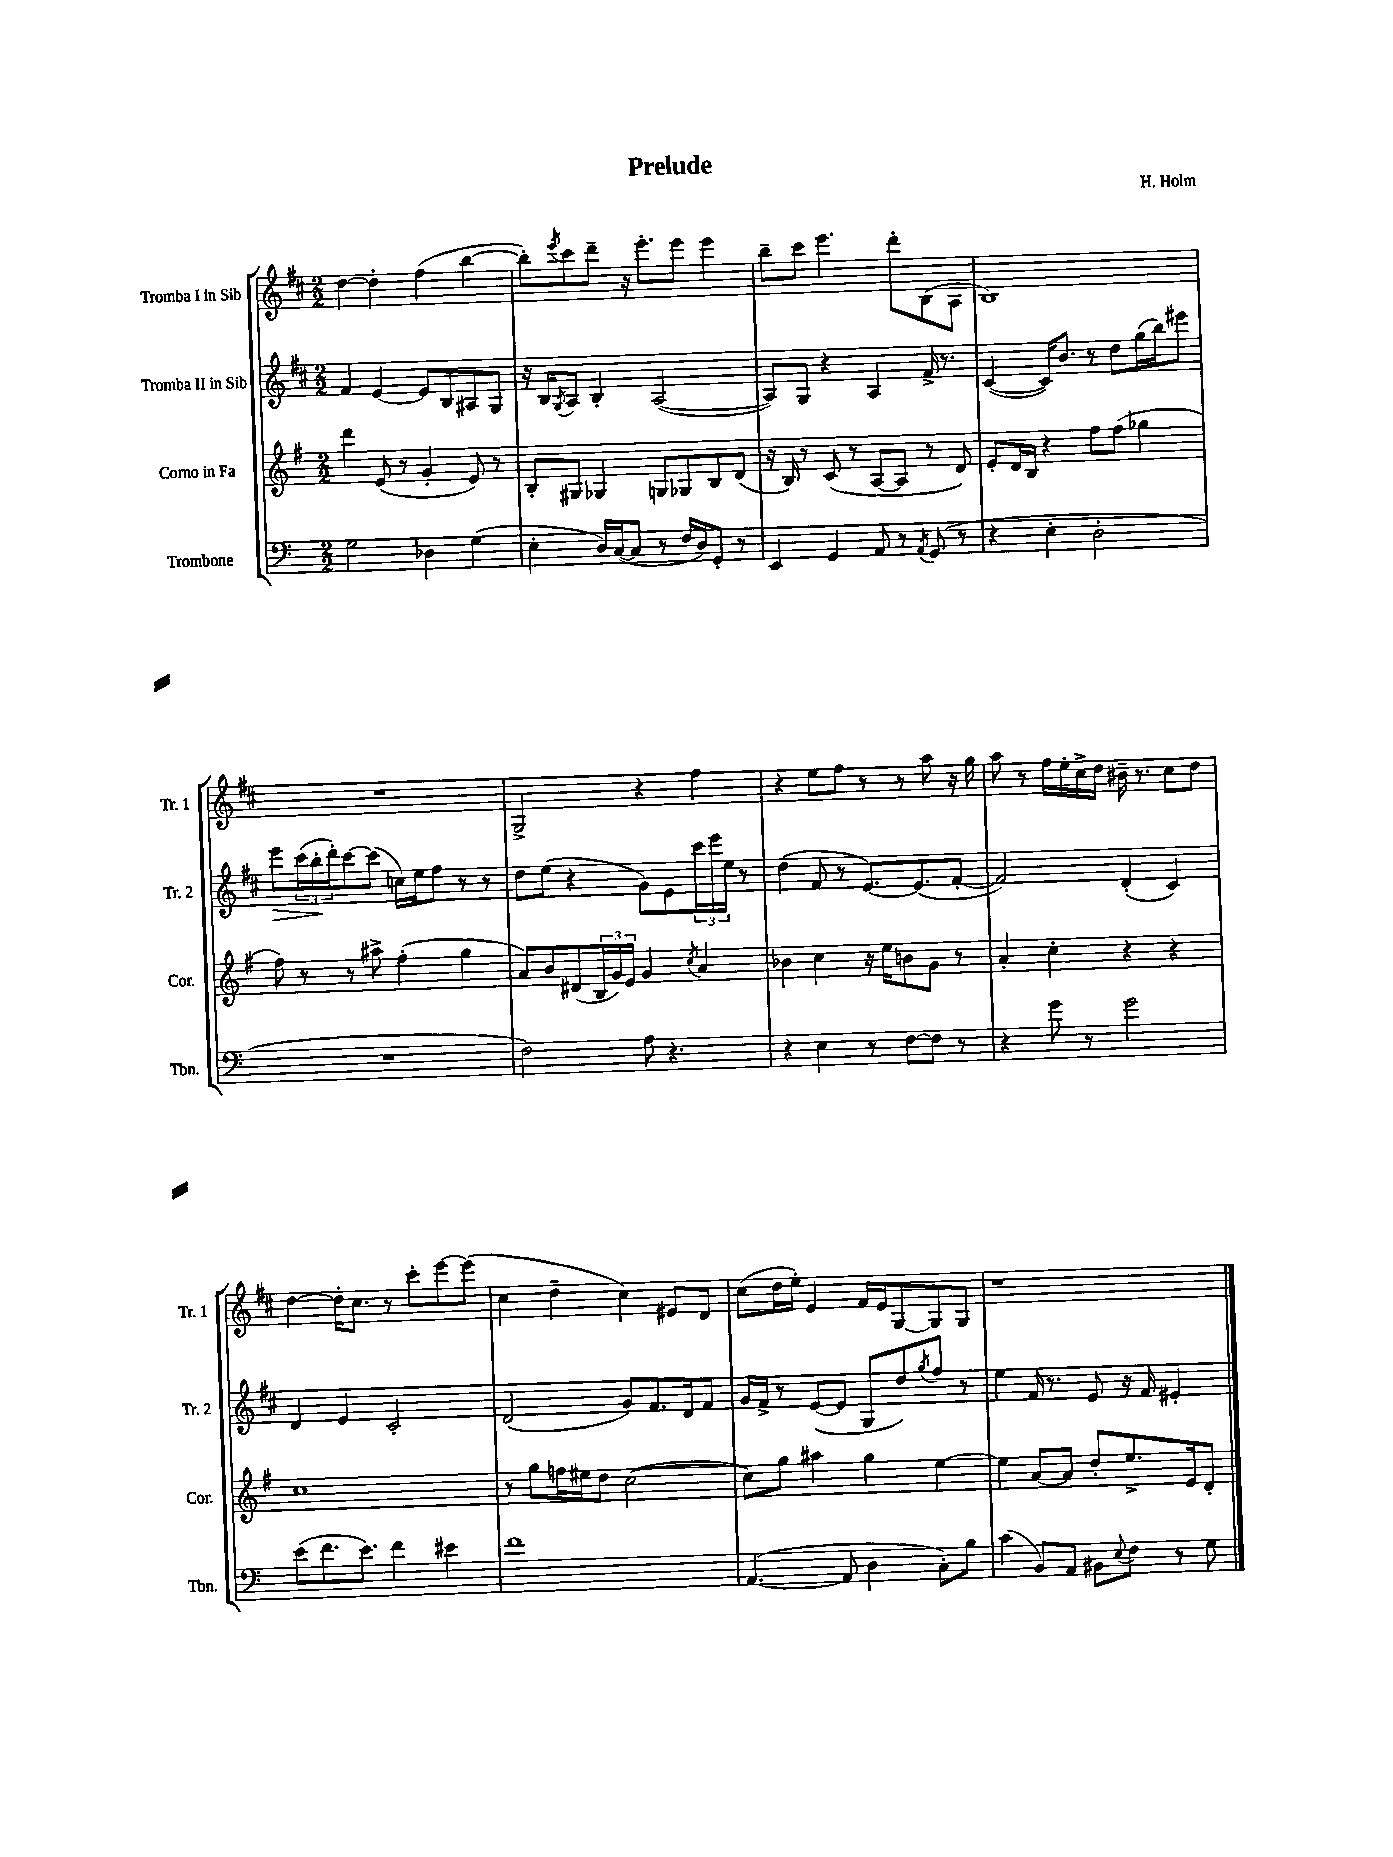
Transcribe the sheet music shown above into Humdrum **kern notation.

**kern	**kern	**kern	**kern
*staff4	*staff3	*staff2	*staff1
*clefF4	*clefG2	*clefG2	*clefG2
*k[]	*k[f#]	*k[f#c#]	*k[f#c#]
*M2/2	*M2/2	*M2/2	*M2/2
2G	4ddd	4f#	[4dd
.	(8e	[4e	4dd']
.	8r	.	.
4D-	4g'	8e]	(4ff#
.	.	8B	.
(4G	8e)	8A#	[4bb
.	8r	8G	.
=	=	=	=
4E'	8B'	16r	8bb'])
.	.	16B	.
.	.	8qG	8qeee
.	8G#	8A	8ccc#
16D)	4G-	4B'	8ddd~
([16C	.	.	.
8C]	.	.	16r
.	.	.	8.eee'
8r	8G	([2A	.
16F	8G-	.	8eee
16D)	.	.	.
8GG'	8B	.	4eee
8r	(8d	.	.
=	=	=	=
4EE	16r	8A])	8bb~
.	16B)	.	.
.	8r	8G	8ccc#
4GG	(8c	4r	4.eee
.	8r	.	.
8AA	[8A	4A	.
8r	8A]	.	8ddd'
8qAA	.	.	.
(8GG	8r	16f#^	(8B
.	.	8.r	.
8r	8d)	.	8A
=	=	=	=
4r	8e'	([4c#	1B)
.	16d	.	.
.	16B	.	.
4E'	4r	16c#])	.
.	.	8.b	.
2D'	8ff#	8r	.
.	(8ff#	8dd	.
.	4gg-	(16gg	.
.	.	16bb)	.
.	.	8eee#	.
=	=	=	=
1r	8ff#)	8eee	1r
.	8r	(24ccc#	.
.	.	24bb'	.
.	.	24ddd')	.
.	8r	[8ccc#	.
.	8aa#^	(8ccc#]	.
.	(4ff#'	16cc)	.
.	.	16ee	.
.	.	8ff#	.
.	4gg	8r	.
.	.	8r	.
=	=	=	=
2F)	8a)	8dd	2G^
.	8b	(8ee	.
.	(8d#	4r	.
.	24B	.	.
.	24g)	.	.
.	24e	.	.
8A	4g	8g)	4r
4.r	.	8e	.
.	8qcc	.	.
.	4a	24ccc#	4ff#
.	.	24eee	.
.	.	24ee	.
.	.	8r	.
=	=	=	=
4r	4b-	(4dd	4r
4E	4cc	8f#	8ee
.	.	8r	8ff#
8r	16r	[8.e)	8r
.	16ee	.	.
[8F	8b	.	8r
.	.	(8.e]	.
8F]	8g	.	8aa
8r	8r	[8f#'	16r
.	.	.	16gg
=	=	=	=
4r	4a'	2f#])	8aa
.	.	.	8r
8g	4cc'	.	16ff#
.	.	.	16ee'
8r	.	.	16cc#^
.	.	.	16dd
2g	4r	(4d'	16b#~
.	.	.	8.r
.	4r	4c#)	8cc#
.	.	.	8dd
=	=	=	=
(8e	1cc	4d	[4dd
8.f	.	.	.
.	.	4e	16dd']
8.e)	.	.	8.cc#
4f	.	2c#'	8r
.	.	.	8ccc#'
4e#	.	.	[8eee
.	.	.	(8eee]
=	=	=	=
1f	8r	(2d	4cc#
.	8gg	.	.
.	16ff	.	4dd~
.	16ee#	.	.
.	8dd	.	.
.	([2cc	8g)	4cc#)
.	.	8.f#	.
.	.	.	8e#
.	.	16d	.
.	.	8f#	8d
=	=	=	=
([4.AA	8cc])	16g	(8cc#
.	.	16f#^	.
.	8gg	8r	16dd
.	.	.	16ee')
.	4aa#	([8e	4e
8AA]	.	8e]	.
4D	4gg	8G	16f#
.	.	.	16e
.	.	8dd)	[8G
.	.	8qgg	.
8C')	[4ee	8ff#	8G]
8B	.	8r	8G
=	=	=	=
(4c	4ee]	4ee	1r
8BB)	[8a	16f#	.
.	.	8.r	.
8AA	8a]	.	.
8BB#	8dd'	8e	.
8qqE	.	.	.
8F	8.ee^	16r	.
.	.	16f#	.
8r	.	4e#'	.
.	16e	.	.
8G	8d'	.	.
==	==	==	==
*-	*-	*-	*-
